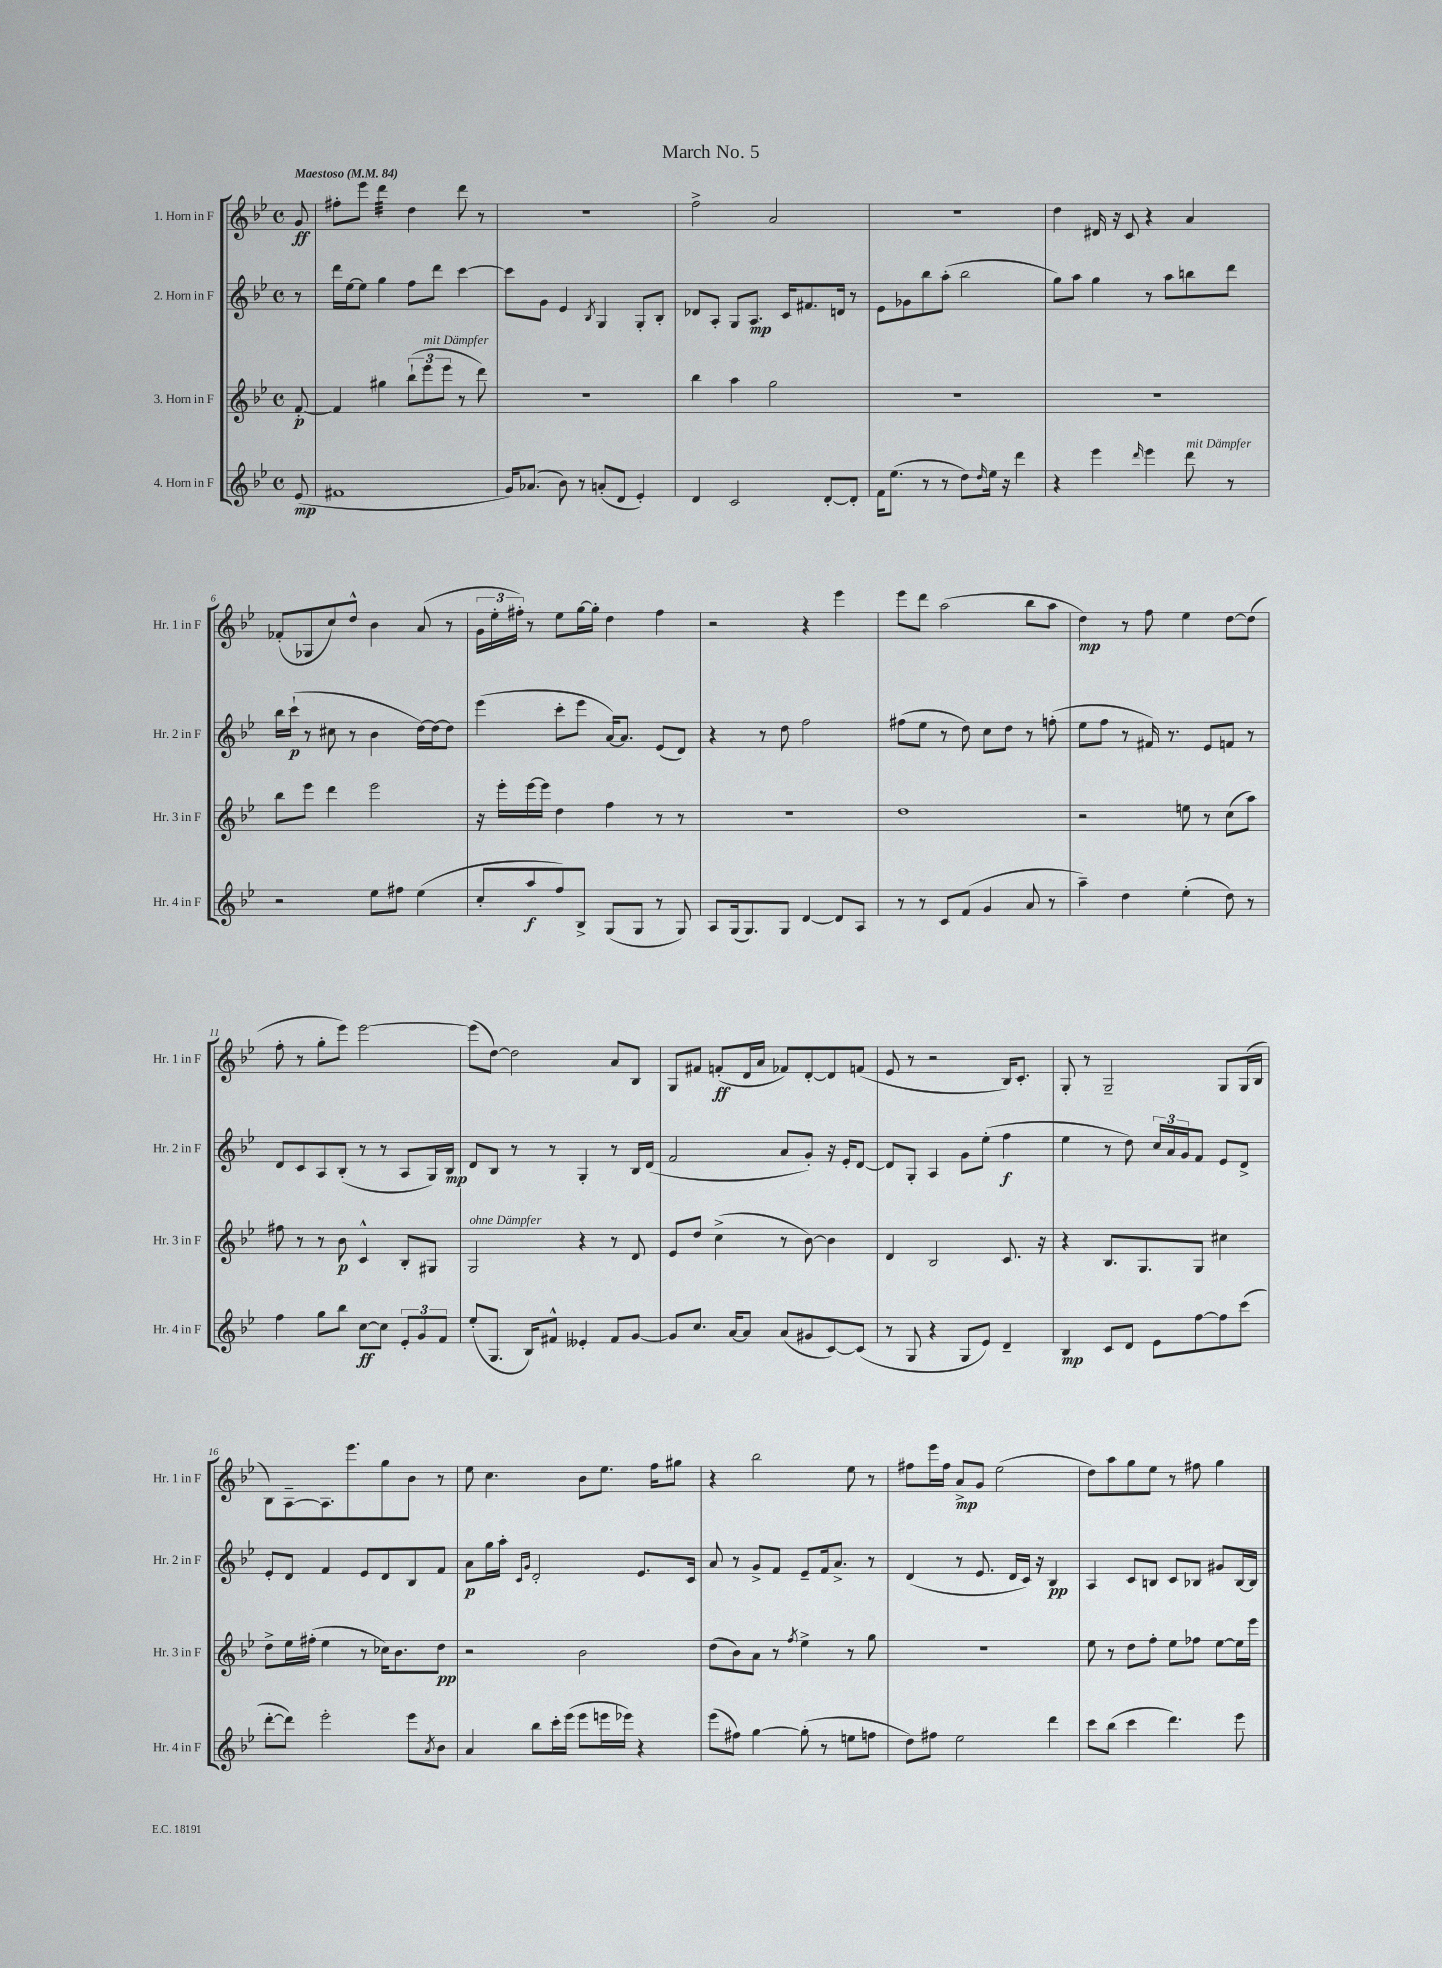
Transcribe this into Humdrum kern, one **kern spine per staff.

**kern	**kern	**kern	**kern
*staff4	*staff3	*staff2	*staff1
*clefG2	*clefG2	*clefG2	*clefG2
*k[b-e-]	*k[b-e-]	*k[b-e-]	*k[b-e-]
*M4/4	*M4/4	*M4/4	*M4/4
*met(c)	*met(c)	*met(c)	*met(c)
*MM84	*MM84	*MM84	*MM84
(8e-	[8f'	8r	8g
=	=	=	=
1f#	4f]	16ddd	8ff#'
.	.	[16ee-	.
.	.	8ee-]	8eee-
.	4gg#	4gg	4ddd
.	(12bb-`	8ff	4dd
.	12eee-	.	.
.	.	8ddd	.
.	12eee-	.	.
.	8r	[4ccc	8ddd
.	8ddd)	.	8r
=	=	=	=
16g)	1r	8ccc]	1r
(8.a-	.	.	.
.	.	8g	.
8b-)	.	4e-	.
8r	.	.	.
.	.	8qB-	.
(8a'	.	4G	.
8d	.	.	.
4e-')	.	8G'	.
.	.	8B-'	.
=	=	=	=
4d	4bb-	8d-	2ff^
.	.	8A'	.
2c	4aa	8G	.
.	.	8.A	.
.	2gg	.	2a
.	.	16c	.
.	.	8.f#	.
[8d'	.	.	.
.	.	16d	.
8d']	.	8r	.
=	=	=	=
16f	1r	8e-	1r
(8.ee-	.	.	.
.	.	8g-	.
8r	.	8bb-	.
8r	.	(8aa'	.
8dd)	.	2bb-	.
16qqdd	.	.	.
16ee-	.	.	.
16r	.	.	.
4ddd	.	.	.
=	=	=	=
4r	1r	8gg)	4dd
.	.	8aa	.
4eee-	.	4gg	16d#
.	.	.	16r
.	.	.	8c
16qqddd	.	.	.
4eee-	.	8r	4r
.	.	8aa	.
8ddd	.	8bb	4a
8r	.	8ddd	.
=	=	=	=
2r	8bb-	16bb-	(8f-'
.	.	(16ccc`	.
.	8eee-	8r	8G-
.	4ddd	8cc#	8cc)
.	.	8r	8dd^^
8ee-	2eee-	4b-	4b-
8ff#	.	.	.
(4ee-	.	[16dd)	(8a
.	.	16dd_	.
.	.	8dd]	8r
=	=	=	=
8cc'	16r	(4eee-	24g
.	.	.	24ee-'
.	16eee-'	.	.
.	.	.	24ff#')
8aa	[16eee-	.	8r
.	16eee-]	.	.
8ff)	4dd	8ccc'	8ee-
8B-^	.	8eee-	[16gg
.	.	.	16gg']
(8G	4ff	[16a)	4dd
.	.	8.a]	.
8G	.	.	.
8r	8r	(8e-	4ff#
8G)	8r	8d)	.
=	=	=	=
8A	1r	4r	2r
(16G	.	.	.
8.G)	.	.	.
.	.	8r	.
8G	.	8dd	.
[4d	.	2ff	4r
8d]	.	.	4eee-
8A	.	.	.
=	=	=	=
8r	1dd	(8ff#	8eee-
8r	.	8ee-	8ddd
8c	.	8r	(2aa
(8f	.	8dd)	.
4g	.	8cc	.
.	.	8dd	.
8a	.	8r	8bb-
8r	.	(8ff'	8aa
=	=	=	=
4aa~)	2r	8ee-	4dd)
.	.	8ff	.
4dd	.	8r	8r
.	.	16f#)	8ff
.	.	8.r	.
(4ee-'	8ee	.	4ee-
.	8r	8e-	.
8dd)	(8cc	8f	[8dd
8r	8aa)	8r	(8dd]
=	=	=	=
4ff	8ff#	8d	8ff'
.	8r	8c	8r
8gg	8r	8A	8gg'
8bb-	8b-	(8B-'	8eee-)
[8cc	4c^^	8r	[2eee-
8cc]	.	8r	.
12e-'	8B-'	8A	.
12g	.	.	.
.	8G#	16G)	.
12f	.	.	.
.	.	16B-	.
=	=	=	=
(8ee-'	2G	8d	(8eee-]
8.G	.	8B-	[8dd)
.	.	8r	2dd]
16B-)	.	.	.
8f#^^	.	8r	.
4e--'	4r	4G'	.
8f#	8r	8r	8a
[8g	8d	16B-	8B-
.	.	(16d	.
=	=	=	=
8g]	8e-	2f	8G
8.cc	8dd	.	8f#
.	(4cc^	.	(8f'
[16a	.	.	.
8a]	.	.	16d
.	.	.	16a
(8a	8r	8a	8f-)
8g#	[8b-)	8g')	[8d'
[8c)	4b-]	16r	8d]
.	.	16e-'	.
(8c]	.	[8d	(8f
=	=	=	=
8r	4d	8d]	8e-
8G	.	8G'	8r
4r	2B-	4A	2r
8G	.	8g	.
8e-)	.	(8ee-'	.
4d~	8.c	4ff	16B-)
.	.	.	8.c'
.	16r	.	.
=	=	=	=
4B-	4r	4ee-	8G'
.	.	.	8r
8c	8.B-	8r	2G~
8d	.	8dd)	.
.	8.G	.	.
8e-	.	24cc	.
.	.	24a	.
.	.	24g	.
[8ff	8G	8f	.
8ff]	4cc#	8e-	8G
(8ccc	.	8d^	(16G
.	.	.	16B-
=	=	=	=
[8ddd'	8dd^	8e-'	8B-)
8ddd])	16ee-	8d	[8A~
.	(16ff#'	.	.
2eee-'	4ee-	4f	8.A]
.	.	.	8.eee-
.	8r	8e-	.
.	16cc-)	8d	8gg
.	8.b-	.	.
8eee-	.	8B-	8b-
8qa	.	.	.
8b-	8dd	8f	8r
=	=	=	=
4a	2r	8a	8ee-
.	.	16gg	4.cc
.	.	16aa'	.
.	.	16qqc	.
.	.	16qqg	.
8bb-	.	2d'	.
16ccc'	.	.	.
(16eee-	.	.	.
8eee-	2b-	.	8b-
16eee	.	.	8.ee-
16eee-)	.	.	.
4r	.	8.e-	.
.	.	.	16ff
.	.	.	8gg#
.	.	16c	.
=	=	=	=
(8eee-	(8dd	8a	4r
8ff#)	8b-)	8r	.
[4gg	8a	8g^	2bb-
.	8r	8f	.
.	8qff	.	.
(8gg']	4ee-^	8e-~	.
8r	.	16f	.
.	.	8.a^	.
8ee	8r	.	8ee-
8ff	8gg	8r	8r
=	=	=	=
8dd)	1r	(4d	8ff#
8ff#	.	.	16eee-
.	.	.	16ff#
2ee-	.	8r	8a^
.	.	8.e-	8g
.	.	.	(2ee-
.	.	16d	.
.	.	16c)	.
.	.	16r	.
4ddd	.	4B-	.
=	=	=	=
8ccc	8ee-	4A	8dd)
(8bb-	8r	.	8aa
4ccc	8dd	8c	8gg
.	8ff'	8B	8ee-
4.ddd)	8ee-	8c	8r
.	8ff-	8B-	8ff#
.	[8ee-	8g#	4gg
8eee-	16ee-]	[16B-	.
.	16eee-	16B-]	.
==	==	==	==
*-	*-	*-	*-
